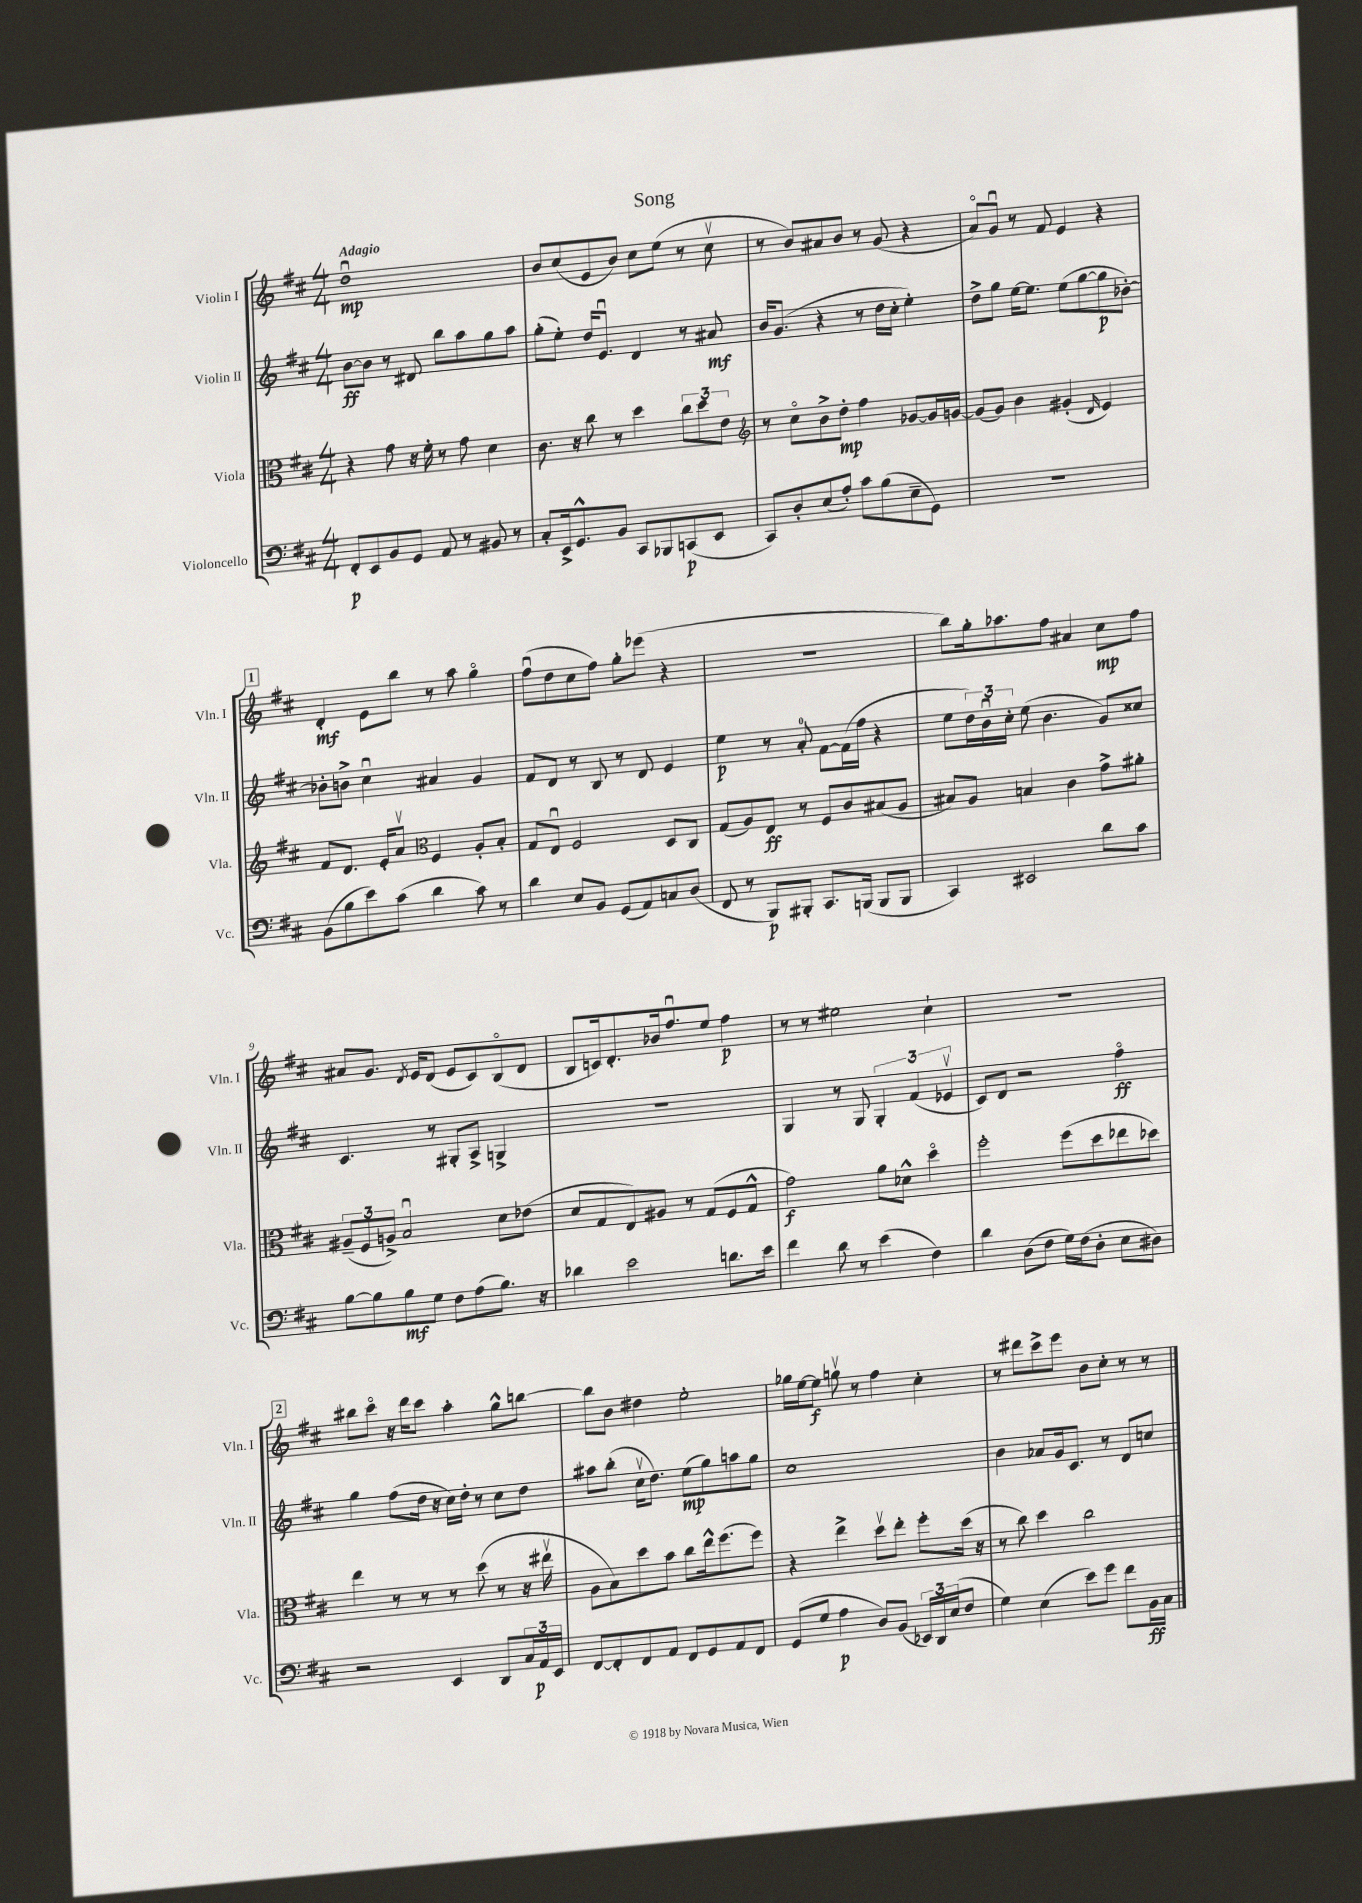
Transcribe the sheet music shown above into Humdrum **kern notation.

**kern	**kern	**kern	**kern
*staff4	*staff3	*staff2	*staff1
*clefF4	*clefC3	*clefG2	*clefG2
*k[f#c#]	*k[f#c#]	*k[f#c#]	*k[f#c#]
*M4/4	*M4/4	*M4/4	*M4/4
8FF#'/L	4r	[8b\L	1ddu
8EE/	.	8b\]J	.
8BB/	8g\	8r	.
8GG/J	16r	8d#/	.
.	16f#'\	.	.
8AA/	8r	8bb\L	.
8r	8g\	8aa\	.
8BB#/	4d\	8gg\	.
8r	.	8aa\J	.
=	=	=	=
8C#'/L	8.c#\	(8gg'\L	8b/L
16EE^/k	.	8ee'\J)	(8cc#/
8.GG^^/	16r	.	.
.	8cc#\	16dd/LK	8e/
.	.	8.eu/J	.
8BB/J	8r	.	8b/J)
8CC#/L	4dd\	4d/	8cc#\L
8BBB-/	.	.	(8ee\J
(8CC/	12cc#\L	8r	8r
.	12dd\	.	.
8EE/J	.	8a#/	8cc#v\
.	12e\J	.	.
=	=	=	=
*	*clefG2	*	*
8CC#/L)	8r	16b/LK	8r
.	.	(8.g/J	.
8D'/	8cc#o\L	.	8b/L)
(8E/	8b^\	4r	8a#/
8A'/J)	8dd'\J	.	8b/J
8c#\L	4ff#\	8r	8r
(8B\	.	16dd\LL	(8g/
.	.	16cc#'\JJ	.
8E~\	[8g-/L	4ee'\)	4r
8GG\J)	16g-/]L	.	.
.	[16g/JJ	.	.
=	=	=	=
1r	(8g/]L	8dd^\L	8ao/L)
.	8g/J)	8gg\J	8gu/J
.	4b\	[16ee\LK	8r
.	.	8.ee\]J	.
.	.	.	8f#/
.	(4g#'/	(8ee\L	4e/
.	.	[8gg\	.
.	16qqd/	.	.
.	4e/)	8gg\]	4r
.	.	[8b-'\J)	.
=	=	=	=
(8BB\L	8f#/L	8b-'\]L	4d'/
8B\	8.d/J	8b^\J	.
8e\)	.	4cc#u\	8e\L
.	16e'/LK	.	.
(8c#\J	8av/J	.	8bb\J
*	*clefC3	*	*
4d\	4F#/	4a#/	8r
.	.	.	8aa\
8c#\)	8A'/L	4g/	4ggo\
8r	8B'/J	.	.
=	=	=	=
4d\	8G/L	8f#/L	(8ff#u\L
.	8Eu/J	8d/J	8dd\
8E/L	2F#/	8r	8cc#\
8BB/J	.	8B/	8ff#\J)
(8GG/L	.	8r	8gg'\L
8AA/)	.	8d/	(8eee-\J
8C/	8D/L	4e/	4r
(8D/J	8C#/J	.	.
=	=	=	=
8FF#/	(8G/L	4ee\	1r
8r	8A/)	.	.
8BBB/L)	8E/J	8r	.
8BBB#'/J	8r	8a'/	.
8.CC#/L	8F#/L	[8f#\L	.
.	8c#/	(16f#\]L	.
(16BBB/Jk	.	16ff#\JJ	.
8BBB/L	(8B#/	4r	.
8BBB/J	8A/J	.	.
=	=	=	=
4CC#/)	8B#/L)	8ee\L	8bb\L)
.	8A/J	24dd\L)	16gg'\k
.	.	24bu\	.
.	.	.	8.aa-\
.	.	24cc#'\JJ	.
2EE#/	4B/	(8ee\	.
.	.	4.b\	8ff#\J
.	4c#\	.	4a#/
8d\L	8g^\L	8g/L)	8cc#\L
8c#\J	8a#'\J	8cc##/J	8ff#\J
=	=	=	=
[8B\L	(12A#~/L	4.c#/	8a#/L
.	12F#/	.	.
8B\]	.	.	8.g/J
.	12A^/J)	.	.
8B\	2Bu/	.	.
.	.	.	8qd/
.	.	.	16e/LK
8G\J	.	8r	(8d/J
8F#\L	.	8G#'/L	8e/L
(8A\	.	8A^/J	8c#/)
8.B\J)	8d\L	4G^/	(8Bo/
.	(8e-\J	.	8d/J
16r	.	.	.
=	=	=	=
4d-\	8d/L	1r	8B/L
.	8G/	.	16c/k)
.	.	.	8.d'/
2e\	8E/)	.	.
.	8A#/J	.	16b-/k
.	.	.	8.ff#u/
.	8r	.	.
.	(8G/L	.	8ee/J
8.d\L	8F#/	.	4ff#\
.	8G^^/J	.	.
16e\Jk	.	.	.
=	=	=	=
4f#\	2g\)	4G/	8r
.	.	.	8r
8d\	.	8r	2ee#\
8r	.	8G/	.
(4e\	8a\L	6G'/	.
.	8d-^^\J	.	.
.	.	(6f#/	.
4F#\)	4ddo\	.	4cc#`\
.	.	6e-v/	.
=	=	=	=
4d\	2ff#'\	8c#/L)	1r
.	.	8d/J	.
(8D\L	.	2r	.
8F#\J	.	.	.
16G\LL)	(8ff#\L	.	.
(16F#\J	.	.	.
8D'\J	8dd\	.	.
8E\L	8ee-\	4ff#o\	.
8D#\J)	8dd-\J)	.	.
=	=	=	=
2r	4ee\	4gg\	8bb#\L
.	.	.	8ccc#o\J
.	8r	(8ff#\L	16r
.	.	.	16ddd\LK
.	8r	16dd\Jk	8ccc#\J
.	.	16r	.
4EE/	8r	16cc#\LL)	4aa'\
.	.	16dd'\JJ	.
.	(8dd\	8r	.
8DD/L	8r	8cc#\L	8gg^^\L
24C#/L	16r	8dd\J	[8bb\J
24AA/	.	.	.
.	16ee#v\	.	.
24EE/JJ	.	.	.
=	=	=	=
[8FF#/L	8A\L	8aa#\L	8bb\]L
8FF#'/]	8B\)	(8bb'\J	8b\J
8FF#/	8dd\	16cc#v\LK	4dd#\
.	.	8.dd\J)	.
8AA/J	8b\J	.	.
8FF#/L	8cc#\L	(8ee\L	2ee'\
8GG/	16ee^^\k	8gg\)	.
.	(8.ff#\	.	.
8AA/	.	8aa\	.
8FF#/J	8ff#\J)	8gg\J	.
=	=	=	=
(8GG/L	4r	1cc#	16gg-\LL
.	.	.	[16ee\J
8G/J	.	.	8ee\]J
4A\	4ee^\	.	8ggv\
.	.	.	8r
8D/L)	8ddv\L	.	4ff#\
(8BB/J	8ee'\J	.	.
24EE-/LL)	8ff#'\L	.	4cc#'\
24DD/	.	.	.
(24E/J	.	.	.
8F#/J	(16dd\Jk	.	.
.	16r	.	.
=	=	=	=
4G\)	8r	4b\	8r
.	8cc#\)	.	8ddd#\L
(4E\	4dd\	8a-/L	8ccc#^\
.	.	16g/k	8eee\J
.	.	8.c#/J	.
8e\L)	2cc#\	.	8b\L
8g\J	.	8r	8cc#'\J
8f#\L	.	8d/L	8r
16BB\L	.	8cc/J	8r
16C#\JJ	.	.	.
==	==	==	==
*-	*-	*-	*-
